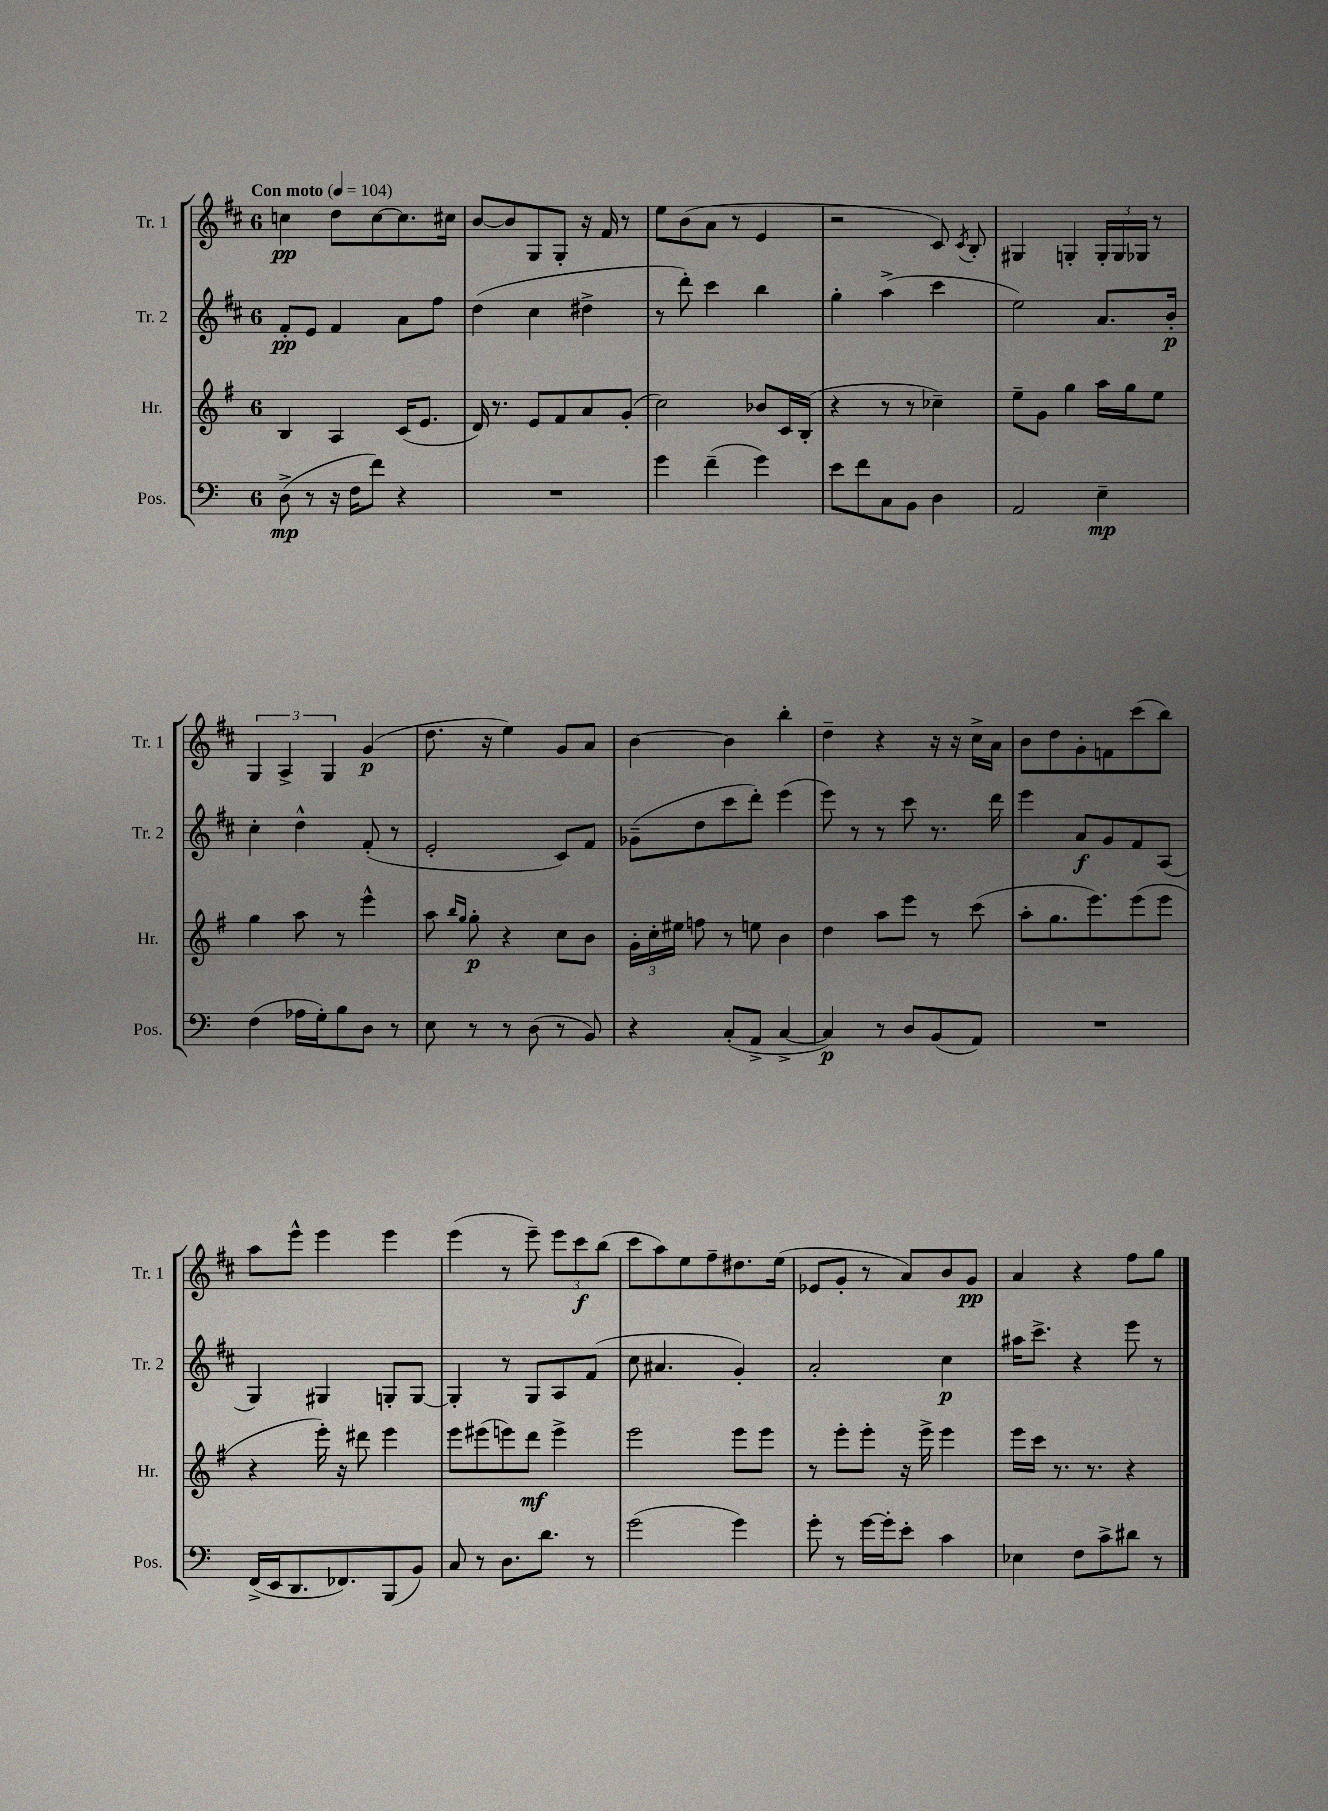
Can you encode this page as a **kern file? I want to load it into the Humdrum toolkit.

**kern	**kern	**kern	**kern
*staff4	*staff3	*staff2	*staff1
*clefF4	*clefG2	*clefG2	*clefG2
*k[]	*k[f#]	*k[f#c#]	*k[f#c#]
*M6/8	*M6/8	*M6/8	*M6/8
*MM104	*MM104	*MM104	*MM104
(8D^\	4B/	8f#'/L	4cc\
8r	.	8e/J	.
16r	4A/	4f#/	8dd\L
16F\LK	.	.	.
8f\J)	.	.	[8cc\
4r	(16c/LK	8a\L	8.cc\]
.	8.e/J	.	.
.	.	8ff#\J	.
.	.	.	16cc#\Jk
=	=	=	=
2.r	16d/)	(4dd\	[8b/L
.	8.r	.	.
.	.	.	8b/]
.	8e/L	4cc#\	8G/
.	8f#/	.	8G'/J
.	8a/	4dd#^\	16r
.	.	.	16f#/
.	(8g'/J	.	8r
=	=	=	=
4g\	2cc\)	8r	8ee\L
.	.	8ddd'\)	(8b\
(4f~\	.	4ccc#\	8a\J
.	.	.	8r
4g\)	8b-/L	4bb\	4e/
.	16c/L	.	.
.	(16B'/JJ	.	.
=	=	=	=
8e\L	4r	4gg'\	2r
8f\	.	.	.
8C\	8r	(4aa^\	.
8BB\J	8r	.	.
4D\	4cc-~\)	4ccc#\	8c#/)
.	.	.	8qc#/
.	.	.	8B'/
=	=	=	=
2AA/	8ee~\L	2ee\)	4G#/
.	8g\J	.	.
.	4gg\	.	4G'/
4E~\	16aa\LL	8.a/L	24G'/LL
.	.	.	24G/
.	16gg\J	.	.
.	.	.	24G-/JJ
.	8ee\J	.	8r
.	.	16b'/Jk	.
=	=	=	=
(4F\	4gg\	4cc#'\	6G/
.	.	.	6A^/
16A-\LL	8aa\	4dd^^\	.
16G'\J)	.	.	.
.	.	.	6G/
8B\	8r	.	.
8D\J	4eee^^\	(8f#'/	(4g/
8r	.	8r	.
=	=	=	=
8E\	8aa\	2e'/	8.dd\
.	16qqbb/LL	.	.
.	16qqgg/JJ	.	.
8r	8gg'\	.	.
.	.	.	16r
8r	4r	.	4ee\)
(8D\	.	.	.
8r	8cc\L	8c#/L)	8g/L
8BB/)	8b\J	8f#/J	8a/J
=	=	=	=
4r	24g'\LL	(8g-~\L	[4b\
.	24cc'\	.	.
.	24ee#\JJ	.	.
.	8ff\	8dd\	.
(8C'/L	8r	8ccc#\	4b\]
8AA^/J	8ee\	8ddd'\J)	.
[4C^/	4b\	(4eee\	4bb'\
=	=	=	=
4C/])	4dd\	8eee\)	4dd~\
.	.	8r	.
8r	8aa\L	8r	4r
8D/L	8eee\J	8ccc#\	.
(8BB/	8r	8.r	16r
.	.	.	16r
8AA/J)	(8ccc\	.	16cc#^\LL
.	.	16ddd\	16a\JJ
=	=	=	=
2.r	8aa'\L	4eee\	8b\L
.	8.gg\	.	8dd\
.	.	8a/L	8g'\
.	8.eee\)	.	.
.	.	8g/	8f\
.	(8eee\	8f#/	(8ccc#\
.	8eee\J	(8A/J	8bb\J)
=	=	=	=
(16FF^/LL	4r	4G/)	8aa\L
16EE/J	.	.	.
8.DD/	.	.	8eee^^\J
.	16eee'\)	4G#/	4eee\
8.FF-/)	16r	.	.
.	8ddd#\	.	.
(8BBB/	4eee\	8G'/L	4eee\
8BB/J)	.	[8G/J	.
=	=	=	=
8C/	8eee\L	4G'/]	(4eee\
8r	(8eee#\	.	.
8.D\L	8eee\)	8r	8r
.	8ddd\J	8G/L	8eee~\)
8.d\J	.	.	.
.	4eee^\	8A/	12eee\L
.	.	.	12ccc#\
8r	.	(8f#/J	.
.	.	.	(12bb\J
=	=	=	=
(2g\	2eee\	8cc#\	8ccc#\L
.	.	4.a#/	8aa\)
.	.	.	8ee\
.	.	.	8ff#~\
4g\)	8eee\L	4g'/)	8.dd#\
.	8eee\J	.	.
.	.	.	(16ee\Jk
=	=	=	=
8g'\	8r	2a'/	8e-/L
8r	8eee'\L	.	8g'/J
[16g\LL	8eee'\J	.	8r
16g'\]J	.	.	.
8e'\J	16r	.	8a/L)
.	16eee^\	.	.
4c\	4eee\	4cc#\	8b/
.	.	.	8g/J
=	=	=	=
4E-\	16eee\LL	16aa#\LK	4a/
.	16ccc\JJ	8.ccc#^\J	.
.	8.r	.	.
8F\L	.	4r	4r
.	8.r	.	.
8c^\	.	.	.
8d#\J	4r	8eee\	8ff#\L
8r	.	8r	8gg\J
==	==	==	==
*-	*-	*-	*-
